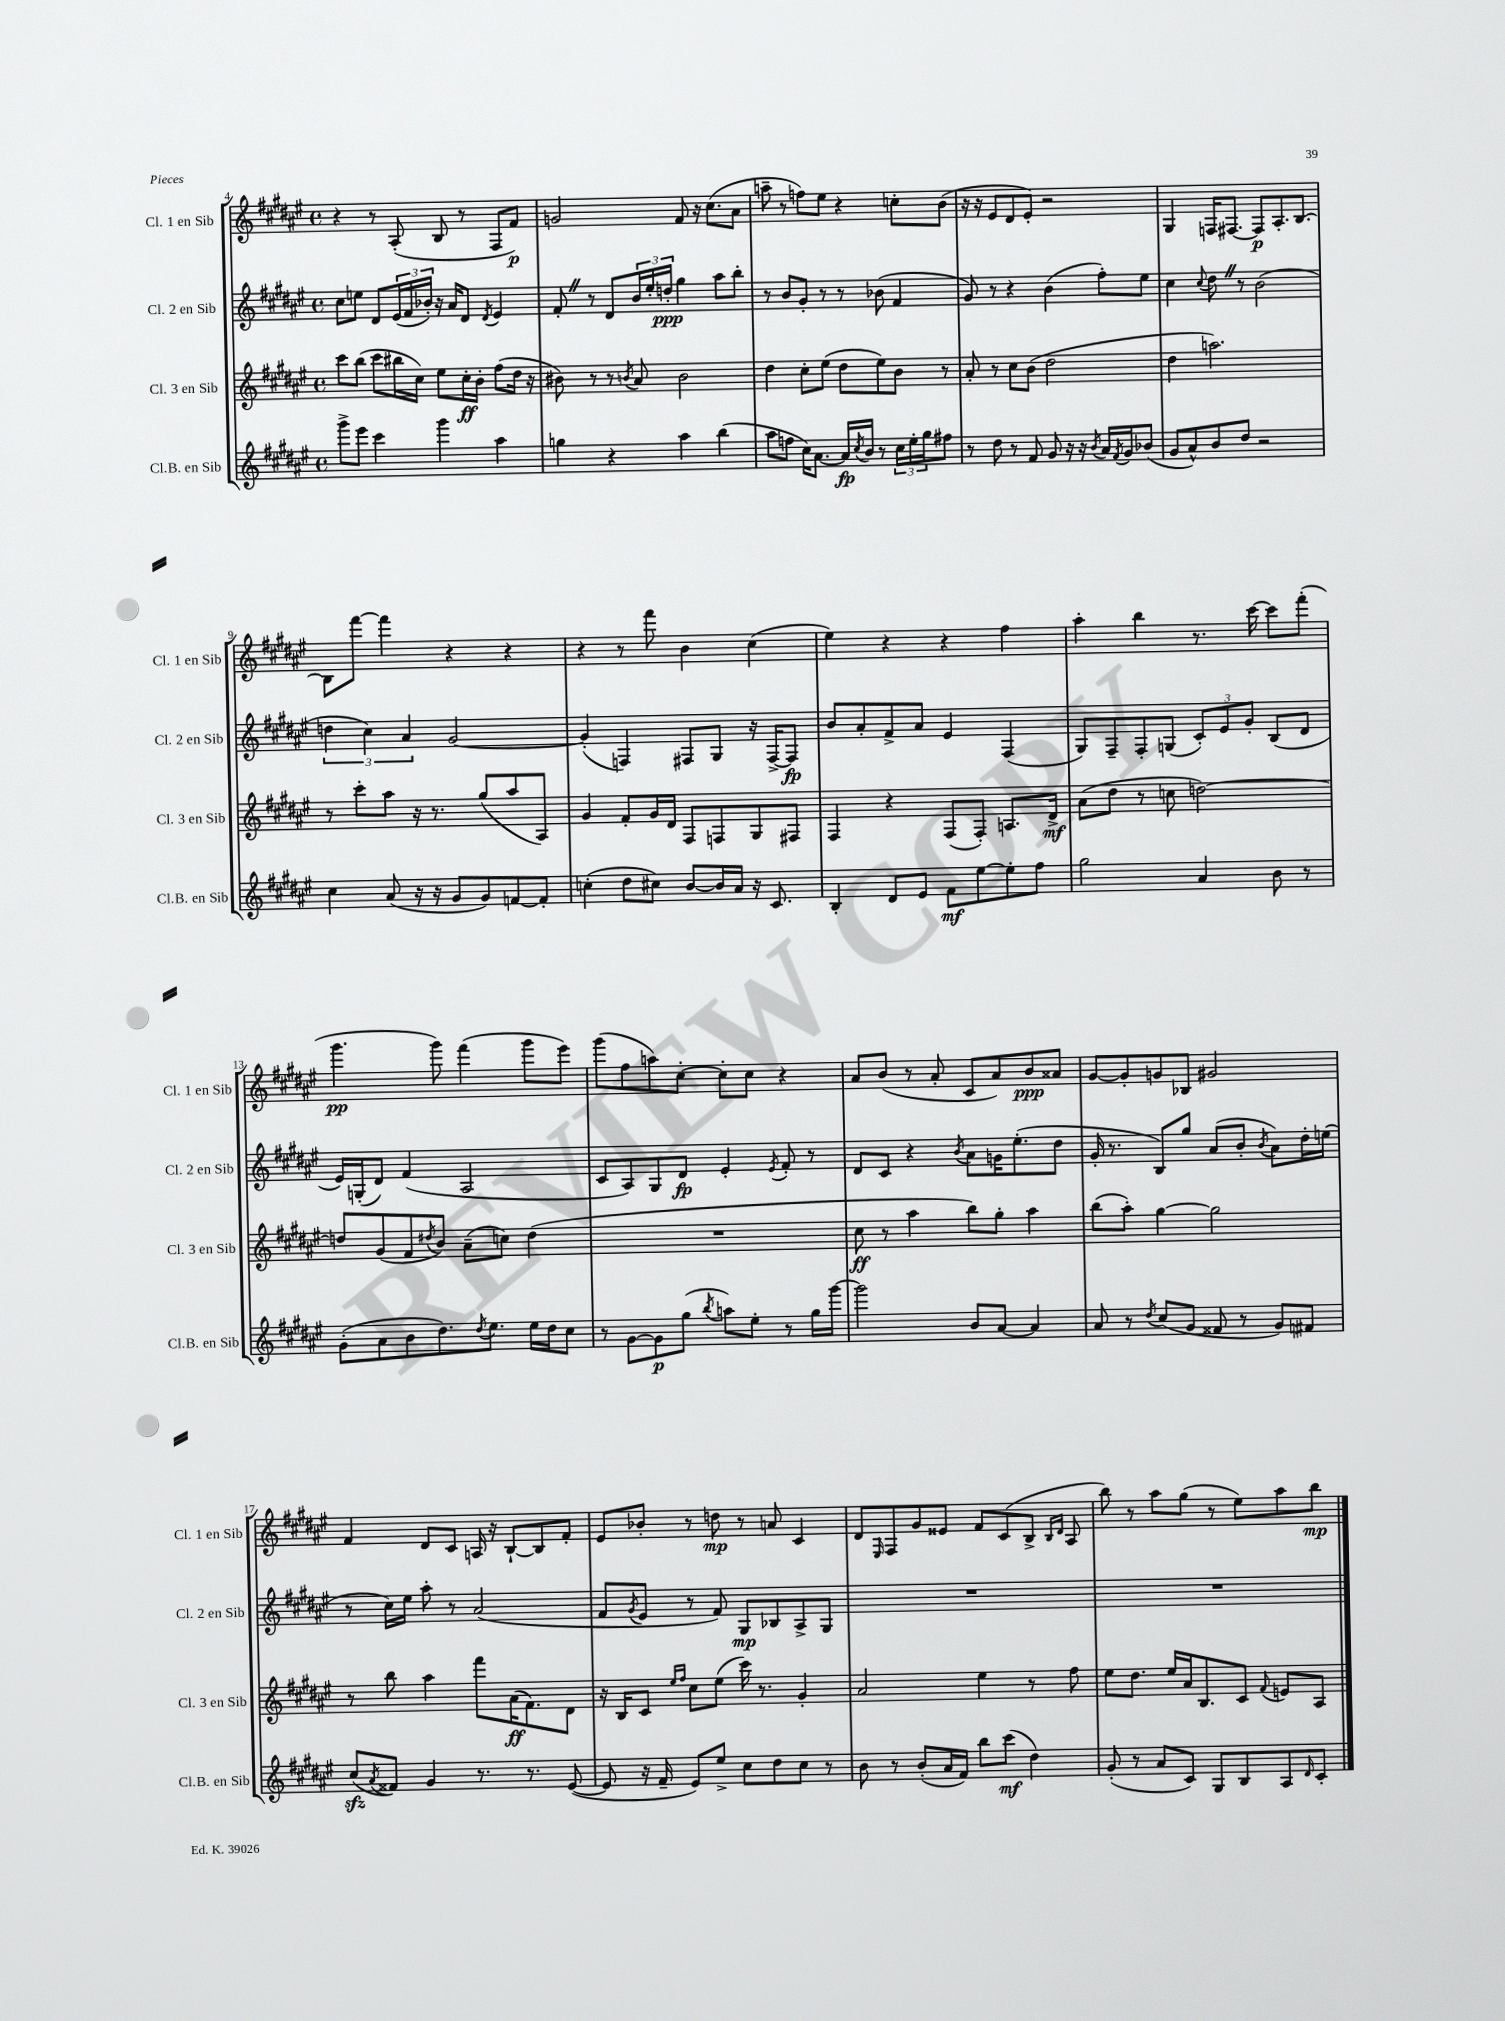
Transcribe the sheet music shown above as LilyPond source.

<<
\new StaffGroup <<
\new Staff = "s0" \with { instrumentName = "Cl. 1 en Sib" shortInstrumentName = "Cl. 1 en Sib" } {
    \clef treble \key fis \major \defaultTimeSignature \time 4/4
    r4 r8 ais8-.( b8 r8 fis8 fis'8\p) |
    g'2 fis'8 r16 cis''8.( ais'8 |
    a''8-- r8 f''8) eis''8 r4 c''8-. b'8( |
    r16 r16 eis'8 dis'8 eis'8-.) r2 |
    gis4 f16 fis8.~ fis8\p ais8.-. b8.~ |
    b8 fis'''8~ fis'''4 r4 r4 |
    r4 r8 fis'''8 b'4 cis''4( |
    eis''4) r4 r4 fis''4 |
    ais''4-. b''4 r8. cis'''16~ cis'''8 fis'''8-.( |
    gis'''4.\pp gis'''8) fis'''4( gis'''8 eis'''8) |
    gis'''8( fis''8 a''8) cis''8~-. cis''8-. cis''8 r4 |
    ais'8 b'8( r8 ais'8-. cis'8 ais'8) b'8\ppp aisis'8 |
    gis'8~ gis'8-. g'8 bes8 gis'2 |
    fis'4 dis'8 cis'8 a16 r16 b8~-! b8 fis'8-. |
    eis'8 bes'8-. r8 d''8\mp r8 a'8 cis'4 |
    dis'8 \grace { eis16 } fis8 gis'8 eisis'8 fis'8 cis'8( b8-> \grace { b16 dis'16 } ais8 |
    b''8) r8 ais''8 gis''8( r8 eis''8) ais''8 b''8\mp \bar "|." |
}
\new Staff = "s1" \with { instrumentName = "Cl. 2 en Sib" shortInstrumentName = "Cl. 2 en Sib" } {
    \clef treble \key fis \major \defaultTimeSignature \time 4/4
    cis''8 e''8 dis'8 \tuplet 3/2 { eis'16( fis'16 bes'16-.) } r16 ais'16 dis'8 \acciaccatura { dis'8 } eis'4 |
    fis'8-. \once \override BreathingSign.text = \markup { \musicglyph "scripts.caesura.straight" } \breathe r8 dis'8 \tuplet 3/2 { b'16 eis''16-. d''16-.\ppp } gis''4 ais''8 b''8-. |
    r8 b'8 gis'8-. r8 r8 bes'8( fis'4 |
    gis'8) r8 r4 b'4( fis''8-.) eis''8 |
    cis''4 \appoggiatura { cis''8 } dis''8 \once \override BreathingSign.text = \markup { \musicglyph "scripts.caesura.straight" } \breathe r8 b'2( |
    \tuplet 3/2 { d''4 cis''4) ais'4 } gis'2~ |
    gis'4-.( f4) fis8 gis8 r16 fis16~-> fis8\fp |
    b'8 ais'8-. fis'8-> ais'8 eis'4 fis4( |
    gis8) fis8-- fis8-. g8( \tuplet 3/2 { cis'8-.) eis'8 gis'8-. } b8( dis'8 |
    eis'16) g16-.( dis'8) fis'4( ais2 |
    cis'8 ais8) gis8 dis'8\fp eis'4-. \acciaccatura { eis'8 } fis'8-. r8 |
    dis'8 cis'8 r4 \acciaccatura { b'8 } ais'8 g'16 eis''8.-.( dis''8 |
    gis'16-. r8. b8) gis''8 ais'8( b'8-. \acciaccatura { b'8 } ais'8) dis''16-. e''16( |
    r8 cis''16) eis''16 ais''8-. r8 ais'2( |
    fis'8 \acciaccatura { gis'8 } eis'8 r8 fis'8) gis8\mp bes8 ais8-> gis8 |
    R1 |
    R1 \bar "|." |
}
\new Staff = "s2" \with { instrumentName = "Cl. 3 en Sib" shortInstrumentName = "Cl. 3 en Sib" } {
    \clef treble \key fis \major \defaultTimeSignature \time 4/4
    cis'''8 b''8( cis'''8 bis''16 cis''16) eis''8 cis''16-.\ff b'16-. fis''8( dis''16 r16 |
    bis'8) r8 r8 \acciaccatura { b'8 } ais'8 b'2 |
    dis''4 cis''8-. eis''8( dis''8 eis''8) b'8 r8 |
    ais'8-. r8 cis''8 b'8( dis''2 |
    dis''4 a''2.) |
    r8 cis'''8-. ais''8 r16 r8. gis''8( ais''8 ais8) |
    gis'4 fis'8-. gis'16 dis'16 fis8 f8 gis8 fis8 |
    fis4 r4 fis8( fis8-.) a8. dis'16->\mf |
    ais'8( dis''8 r8 c''8 d''2~) |
    d''8 gis'8( fis'8 \acciaccatura { dis''8 } b'8) ais'8--( c''8) dis''4( |
    R1 |
    cis''8\ff r8 ais''4 b''8) gis''8-. ais''4 |
    b''8( ais''8-.) gis''4~ gis''2 |
    r8 b''8 ais''4 fis'''8 ais'16\ff( fis'8.) dis'8 |
    r16 b16 cis'8 \grace { eis''16 fis''16 } cis''8 eis''8( cis'''16) r8. gis'4-. |
    ais'2 eis''4 r8 fis''8 |
    eis''8 dis''8. eis''16 ais'16 b8. cis'8 \appoggiatura { fis'8 } e'8 ais8 \bar "|." |
}
\new Staff = "s3" \with { instrumentName = "Cl.B. en Sib" shortInstrumentName = "Cl.B. en Sib" } {
    \clef treble \key fis \major \defaultTimeSignature \time 4/4
    gis'''8-> eis'''8 cis'''4 gis'''4 ais''4 |
    g''4 r4 ais''4 b''4( |
    ais''8 f''8 cis''16) ais'8.~ ais'16\fp \acciaccatura { cis''8 } b'16 r8 \tuplet 3/2 { cis''16 eis''16-. gis''16 } fis''8 |
    r8 dis''8 r8 fis'8 gis'8 r16 r16 \acciaccatura { b'8 } ais'16 \acciaccatura { fis'8 } gis'16 bes'8( |
    gis'8 ais'8-^) b'8 dis''8 r2 |
    cis''4 ais'8( r16 r16 gis'8 gis'8) f'8~ f'8-. |
    c''4-.( dis''8 cis''8) b'8~ b'16 ais'16 r16 cis'8. |
    b4-. dis'8 eis'8 fis'8\mf eis''8~ eis''8-. fis''8 |
    gis''2 ais'4 b'8 r8 |
    gis'8-.( ais'8 b'8 dis''8.) \acciaccatura { dis''8 } eis''8. eis''16 dis''16 cis''8 |
    r8 gis'8~ gis'8\p gis''8( \acciaccatura { b''8 } a''8) eis''8-. r8 gis''16 gis'''16~ |
    gis'''2 b'8 ais'8~ ais'4 |
    ais'8 r8 \acciaccatura { dis''8 } cis''8( gis'8 fisis'8 r8 gis'8) fis'8 |
    cis''8\sfz( \acciaccatura { ais'8 } fisis'8) gis'4 r8. r8. eis'8~( |
    eis'8 r16 fis'16-- eis'8) eis''8-> cis''8 dis''8 cis''8 r8 |
    b'8 r8 b'8-.( ais'16 fis'16) b''8 cis'''8\mf( dis''4) |
    gis'8-.( r8 ais'8 cis'8) gis8 b8 ais8 \grace { dis'16 } cis'8-. \bar "|." |
}
>>
>>
\layout { \context { \Score currentBarNumber = #4 } }
